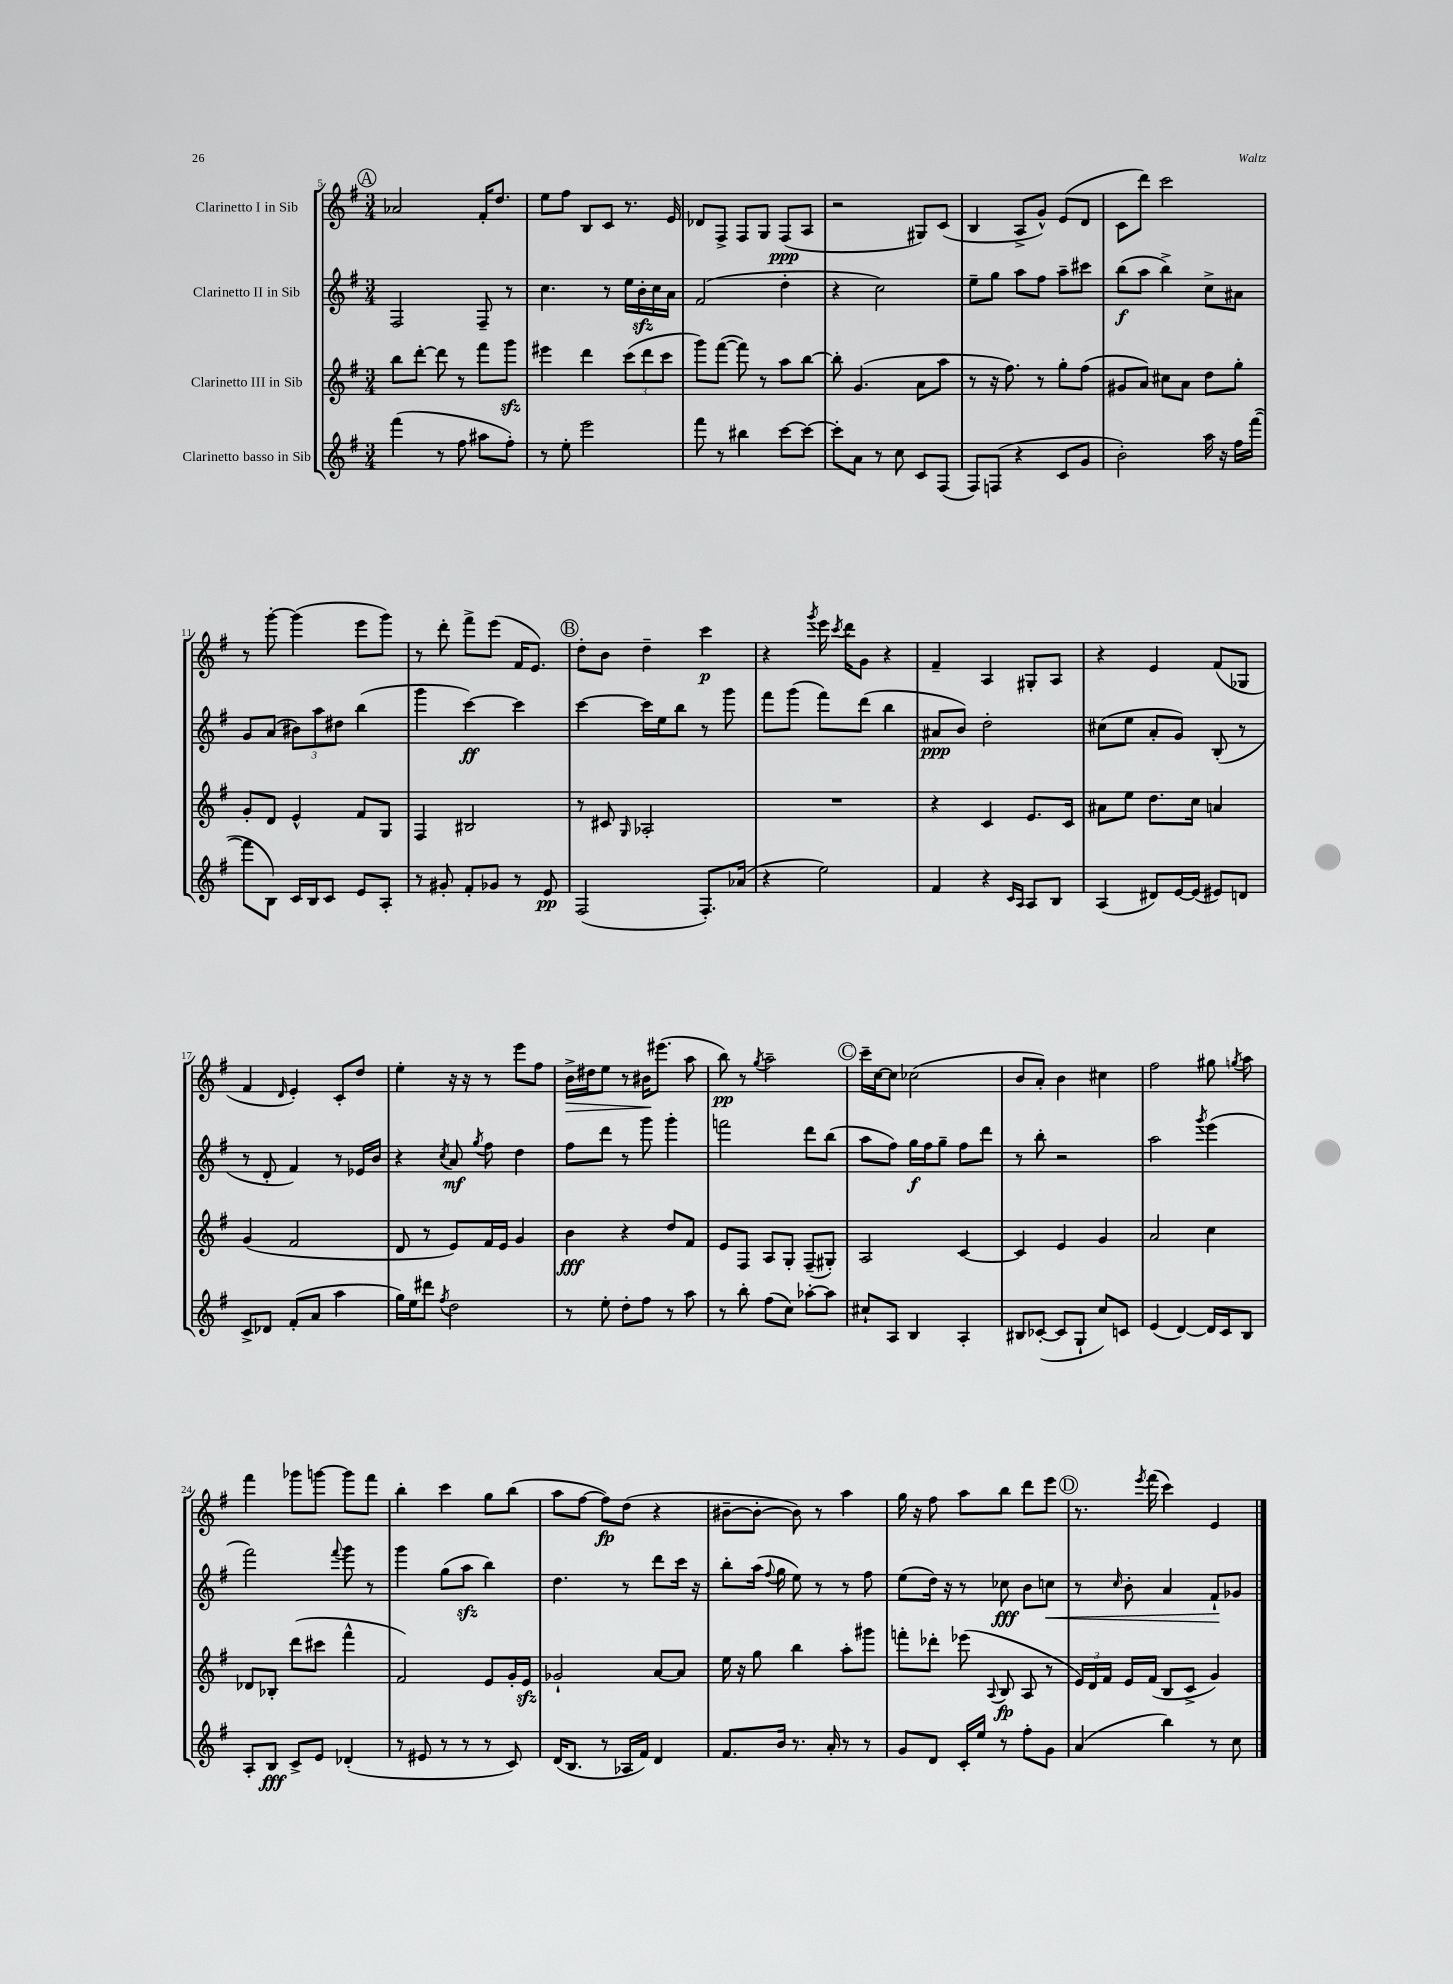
<<
\new StaffGroup <<
\new Staff = "s0" \with { instrumentName = "Clarinetto I in Sib" } {
    \clef treble \key g \major \numericTimeSignature \time 3/4
    \autoBeamOff \mark \markup { \circle "A" } aes'2 fis'16[-. d''8.] |
    e''8[ fis''8] b8[ c'8] r8. e'16 |
    des'8[ fis8]-> fis8[ g8] fis8[\ppp( a8] |
    r2 gis8[) c'8]( |
    b4 a8[-> g'8]-^) e'8[( d'8] |
    c'8[ d'''8]) c'''2 |
    r8 g'''8~-. g'''4( e'''8[ g'''8]) |
    r8 d'''8-. fis'''8[-> e'''8]( fis'16[ e'8.]) |
    \mark \markup { \circle "B" } d''8[-. b'8] d''4-- c'''4\p |
    r4 \acciaccatura { g'''8 } e'''16 \acciaccatura { c'''8 } d'''16[ g'8] r4 |
    fis'4-- a4 gis8[-. a8] |
    r4 e'4 fis'8[( ges8] |
    fis'4 \grace { d'16 } e'4-.) c'8[-. d''8] |
    e''4-. r16 r16 r8 e'''8[ fis''8] |
    b'16[->\> dis''16 e''8] r8 bis'16[\! eis'''8.]( a''8 |
    b''8\pp) r8 \acciaccatura { g''8 } a''2-- |
    \mark \markup { \circle "C" } c'''16[-- c''16~ c''8] ces''2( |
    b'8[ a'8]-.) b'4 cis''4 |
    fis''2 gis''8 \acciaccatura { g''8 } a''8 |
    fis'''4 ges'''8[ g'''8]~ g'''8[ fis'''8] |
    b''4-. c'''4 g''8[ b''8]( |
    a''8[ fis''8]~ fis''8[\fp) d''8]( r4 |
    bis'8[~-- bis'8]~-. bis'8) r8 a''4 |
    g''16 r16 fis''8 a''8[ b''8] d'''8[ e'''8] |
    \mark \markup { \circle "D" } r8. \acciaccatura { e'''8 } fis'''16( c'''4) e'4 \bar "|." |
}
\new Staff = "s1" \with { instrumentName = "Clarinetto II in Sib" } {
    \clef treble \key g \major \numericTimeSignature \time 3/4
    \autoBeamOff \mark \markup { \circle "A" } fis2 fis8-- r8 |
    c''4. r8 e''16[ b'16-.\sfz c''16 a'16] |
    fis'2( d''4-. |
    r4 c''2) |
    e''8[-- g''8] a''8[ fis''8] a''8[-- cis'''8] |
    b''8[\f( a''8] b''4->) c''8[-> ais'8] |
    g'8[ a'8]( \tuplet 3/2 { bis'8[) a''8 dis''8] } b''4( |
    g'''4 c'''4~\ff) c'''4 |
    \mark \markup { \circle "B" } c'''4~ c'''16[ e''16 b''8] r8 g'''8 |
    fis'''8[ g'''8]( fis'''8[) d'''8]( b''4 |
    ais'8[\ppp b'8]) d''2-. |
    cis''8[( e''8] a'8[-. g'8]) b8-.( r8 |
    r8 d'8-. fis'4) r8 ees'16[ b'16] |
    r4 \acciaccatura { c''8 } a'8\mf \acciaccatura { g''8 } fis''8 d''4 |
    fis''8[ d'''8] r8 g'''8 g'''4-. |
    f'''2 d'''8[ b''8]( |
    \mark \markup { \circle "C" } a''8[ fis''8]) g''16[\f fis''16 g''8]-- fis''8[ d'''8] |
    r8 b''8-. r2 |
    a''2 \acciaccatura { g'''8 } e'''4( |
    fis'''2) \appoggiatura { fis'''8 } g'''8 r8 |
    g'''4 g''8[( a''8]\sfz b''4) |
    d''4. r8 d'''8[ c'''16] r16 |
    b''8[-. a''16]( \appoggiatura { fis''8 } g''16 e''8) r8 r8 fis''8 |
    e''8[( d''16]) r16 r8 ces''8\fff b'8[ c''8]\< |
    \mark \markup { \circle "D" } r8 \grace { c''16 } b'8-. a'4 fis'8[-!\! ges'8] \bar "|." |
}
\new Staff = "s2" \with { instrumentName = "Clarinetto III in Sib" } {
    \clef treble \key g \major \numericTimeSignature \time 3/4
    \autoBeamOff \mark \markup { \circle "A" } b''8[ d'''8]~-. d'''8 r8 fis'''8[ g'''8]\sfz |
    eis'''4 d'''4 \tuplet 3/2 { c'''8[( d'''8 c'''8] } |
    g'''8[) fis'''8]~( fis'''8) r8 a''8[ b''8]~ |
    b''8-. g'4.( a'8[ a''8] |
    r8 r16 fis''8.) r8 g''8[-. fis''8]( |
    gis'8[ a'8]) cis''8[ a'8] d''8[ g''8]-. |
    g'8[-. d'8] e'4-^ fis'8[ g8] |
    fis4 bis2 |
    \mark \markup { \circle "B" } r8 cis'8 \grace { g16 } aes2-. |
    R2. |
    r4 c'4 e'8.[ c'16] |
    ais'8[ e''8] d''8.[ c''16] a'4 |
    g'4( fis'2 |
    d'8 r8 e'8[) fis'16 e'16] g'4 |
    b'4\fff r4 d''8[ fis'8] |
    e'8[ fis8] a8[ g8]-. fis8[--( gis8]-.) |
    \mark \markup { \circle "C" } a2 c'4~ |
    c'4 e'4 g'4 |
    a'2 c''4 |
    des'8[ bes8]-. d'''8[( cis'''8] fis'''4-^ |
    fis'2) e'8[ g'16-. e'16]\sfz |
    ges'2-! a'8[~ a'8] |
    e''16 r16 g''8 b''4 a''8[-. gis'''8] |
    f'''8[-. des'''8]-. ees'''8( \appoggiatura { a8 } b8\fp a8 r8 |
    \mark \markup { \circle "D" } \tuplet 3/2 { e'16[) d'16 fis'16] } e'16[ fis'16]( b8[ c'8]-> g'4) \bar "|." |
}
\new Staff = "s3" \with { instrumentName = "Clarinetto basso in Sib" } {
    \clef treble \key g \major \numericTimeSignature \time 3/4
    \autoBeamOff \mark \markup { \circle "A" } fis'''4( r8 fis''8 ais''8[ fis''8]-.) |
    r8 e''8-. e'''2 |
    fis'''8 r8 bis''4 c'''8[~ c'''8]~ |
    c'''8[-. a'8] r8 c''8 c'8[ fis8]( |
    fis8[) f8]( r4 c'8[ g'8] |
    b'2-.) a''16 r16 fis''16[ fis'''16]~( |
    fis'''8[ b8]) c'16[ b16 c'8] e'8[ a8]-. |
    r8 gis'8-. fis'8[-. ges'8] r8 e'8\pp |
    \mark \markup { \circle "B" } fis2( fis8.[-.) aes'16]( |
    r4 e''2) |
    fis'4 r4 \grace { c'16[ a16] } a8[ b8] |
    a4( dis'8[) e'16~ e'16]( eis'8[) d'8] |
    c'8[-> des'8] fis'8[-.( a'8] a''4 |
    g''16[) e''16 dis'''8] \acciaccatura { fis''8 } d''2 |
    r8 e''8-. d''8[-. fis''8] r8 a''8 |
    r8 b''8-. fis''8[( c''8]) aes''8[~-. aes''8] |
    \mark \markup { \circle "C" } cis''8[-! a8] b4 a4-. |
    bis8[ ces'8]~-.( ces'8[ g8]-! c''8[) c'8] |
    e'4( d'4~) d'16[ c'16 b8] |
    a8[-. b8]\fff c'8[-> e'8] des'4-.( |
    r8 eis'8 r8 r8 r8 c'8) |
    d'16[( b8.] r8 aes16[ fis'16]) d'4 |
    fis'8.[ b'16] r8. a'16-. r8 r8 |
    g'8[ d'8] c'16[-. e''16] r8 fis''8[-. g'8] |
    \mark \markup { \circle "D" } a'4( b''4) r8 c''8 \bar "|." |
}
>>
>>
\layout { \context { \Score currentBarNumber = #5 } }
